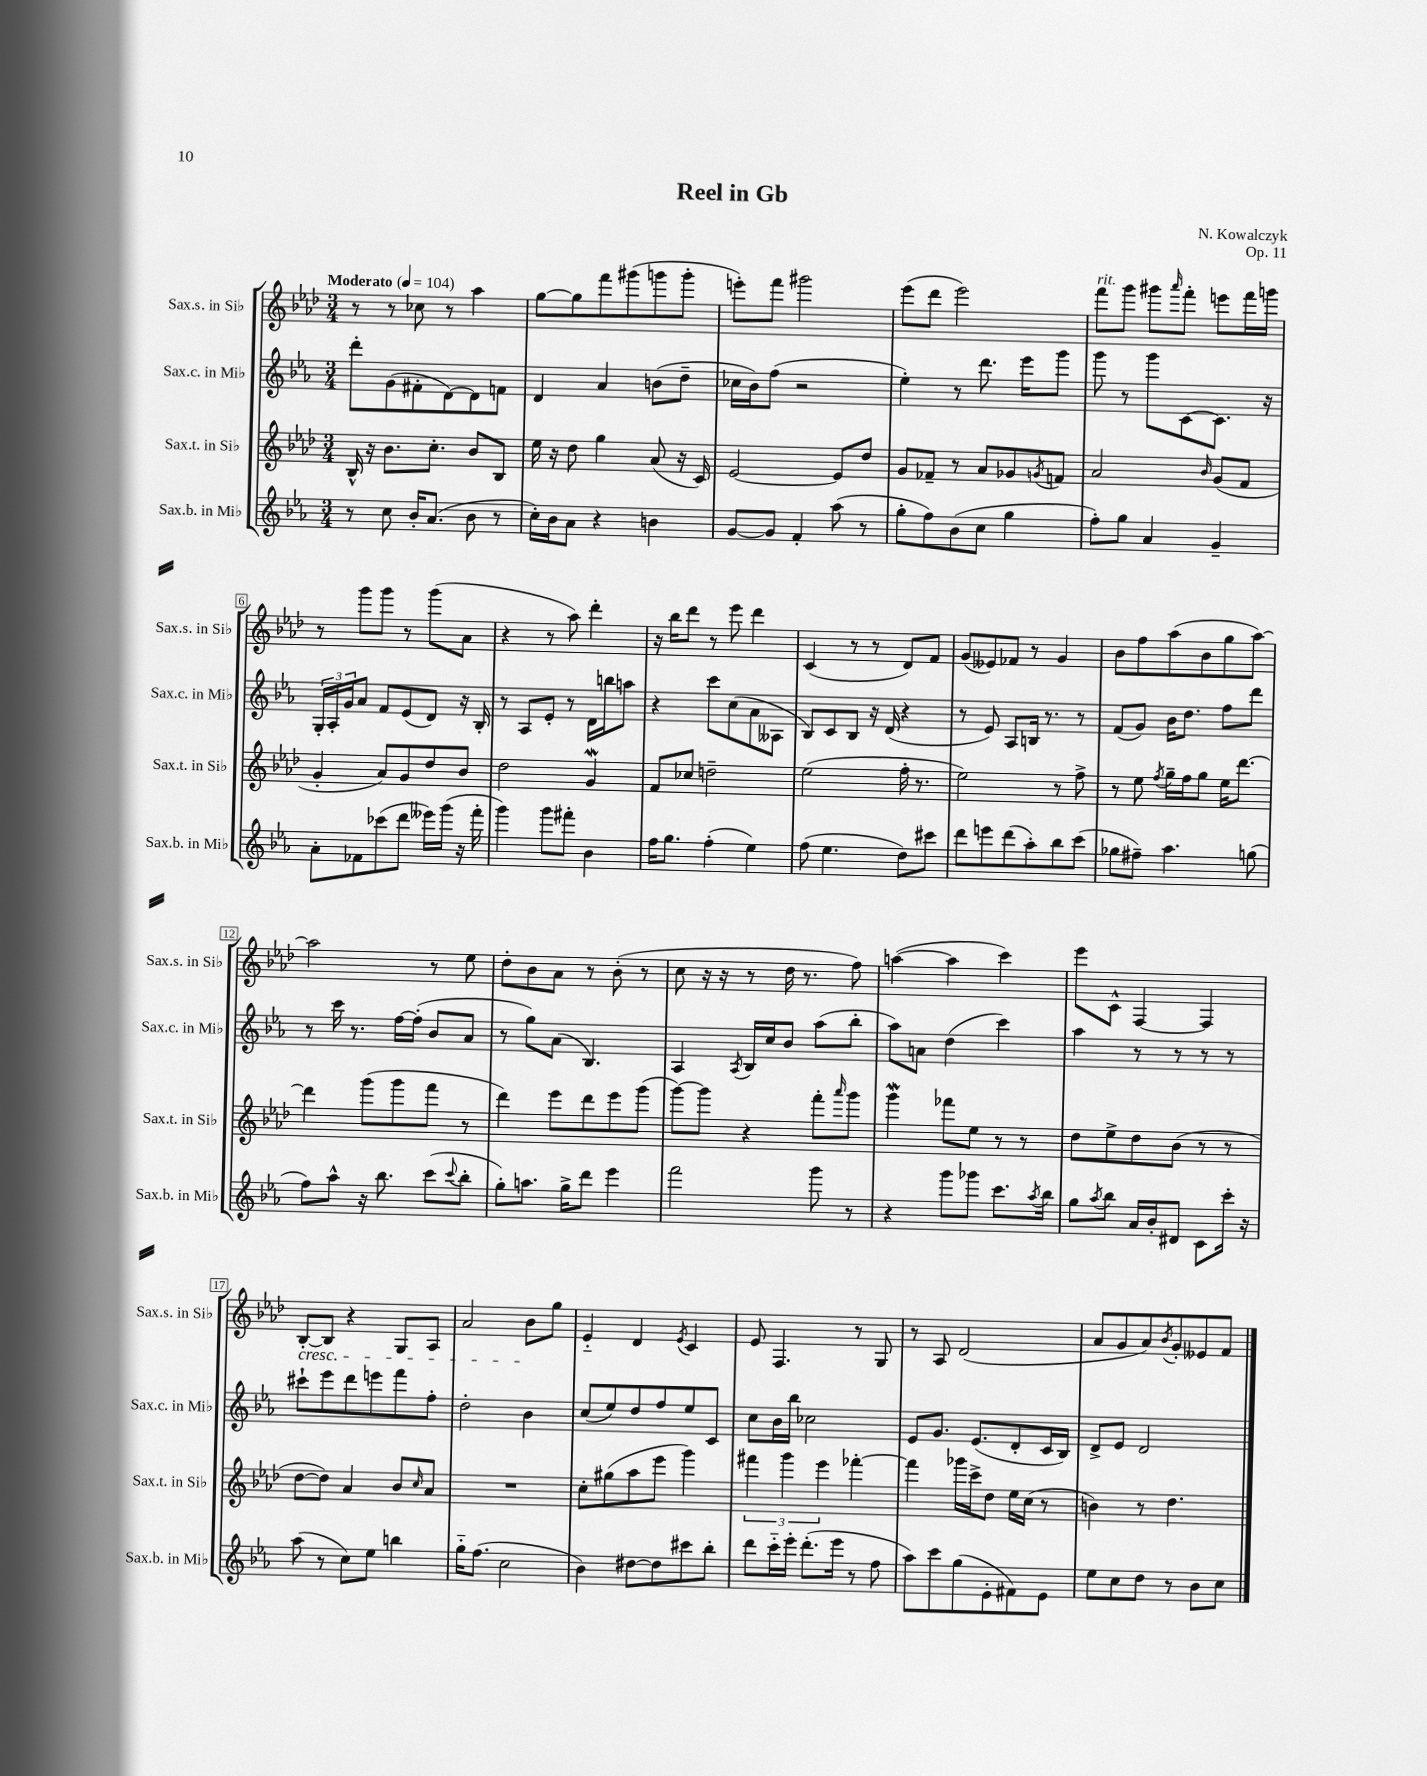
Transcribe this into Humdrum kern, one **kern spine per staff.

**kern	**kern	**kern	**kern
*part4	*part3	*part2	*part1
*staff4	*staff3	*staff2	*staff1
*I"Sax.b. in Mi♭	*I"Sax.t. in Si♭	*I"Sax.c. in Mi♭	*I"Sax.s. in Si♭
*I'Sax.b. in Mi♭	*I'Sax.t. in Si♭	*I'Sax.c. in Mi♭	*I'Sax.s. in Si♭
*clefG2	*clefG2	*clefG2	*clefG2
*k[b-e-a-]	*k[b-e-a-d-]	*k[b-e-a-]	*k[b-e-a-d-]
*M3/4	*M3/4	*M3/4	*M3/4
*MM104	*MM104	*MM104	*MM104
=1	=1	=1	=1
!	!	!	!LO:TX:a:B:t=Moderato
8r	16B-^^/	8ddd'\L	8r
.	16r	.	.
8cc\	8.b-\L	(8g\	8r
16b-'/KL	.	8f#X'\	8cc-X\
(8.a-/J	8.cc'\J	.	.
.	.	[8d\)	8r
8b-\	8b-/L	8d\]	4aa-\
8r	8B-/J	8fn\J	.
=2	=2	=2	=2
16cc'\LL)	16ee-\	4d/	[8gg\L
16b-\J	16r	.	.
8a-\J	8dd-\	.	8gg\]
4r	4gg\	4a-/	8fff\
.	.	.	(8ggg#X\
4bn\	(8a-/	(8bn\L	8gggn\
.	16r	8dd~\J	8ggg'\J
.	16c/)	.	.
=3	=3	=3	=3
[8g/L	[2e-/	16cc-X\LL	8eeen'\L)
.	.	16b-\J)	.
8g/J]	.	(8ff\J	8fff\J
4f'/	.	2r	2ggg#X\
(8aa-\	8e-/L]	.	.
8r	8dd-/J	.	.
=4	=4	=4	=4
8gg'\L	8g/L	4ee-'\)	(8eee-\L
8ff\)	8f-X~/J	.	8ddd-\J
(8b-\	8r	8r	2eee-\)
8cc\J	8a-/L	8.ddd\	.
4gg\	8g-X/	.	.
.	.	16eee-\KL	.
.	8qgn/	.	.
.	8fn/J	8ggg\J	.
=5	=5	=5	=5
!	!	!	!LO:TX:a:i:t=rit.
8ff'\L)	2a-/	8ggg\	8fff\L
8gg\J	.	8r	8ggg\J
4a-/	.	8ggg\L	8ggg#X\L
.	.	.	16qqaaa-/
.	.	[8c\	8fff'\J
.	16qqb-/	.	.
4g~/	(8g/L	8.c\J]	8eeen\L
.	8f/J	.	16fff\L
.	.	16r	16gggn\JJ
!!LO:LB:g=z
=6	=6	=6	=6
8a-'\L	4g'/	24G'/LL	8r
.	.	24A-'/	.
.	.	24g/J	.
8f-X\	.	8a-/J	8ggg\L
(8ccc-X\	8a-/L)	8f/L	8ggg\J
8ddd\J	8g/	(8e-/	8r
16eee--X\LL)	8dd-/	8d/J)	(8ggg\L
(16ggg\JJ	.	.	.
16r	8b-/J	16r	8a-\J
16fff'\	.	16B-'/	.
=7	=7	=7	=7
4ggg\)	2dd-\	8r	4r
.	.	8A-/L	.
8ggg\L	.	8e-'/J	8r
8fff#X'\J	.	8r	8aa-\)
4b-\	4gW/	16d\LL	4ddd-'\
.	.	16bbn\J	.
.	.	8aan\J	.
=8	=8	=8	=8
16ff\KL	8f/L	4r	16r
8.gg\J	.	.	16bb-\KL
.	8cc-X/J	.	8ddd-\J
(4ff'\	2ddn~\	8ccc\L	8r
.	.	(8cc\	8eee-\
4ee-\)	.	8a-\	4ddd-\
.	.	8A--X\J	.
=9	=9	=9	=9
(8ff\	(2ee-\	8B-/L)	(4c/
4.ee-\	.	8c/	.
.	.	8B-/J	8r
.	.	16r	8r
.	.	(16d/	.
8dd\L)	16ff'\	4r	8d-/L)
.	8.r	.	.
8ccc#X\J	.	.	8f/J
=10	=10	=10	=10
8ddd\L	2ee-\)	8r	(8g/L
8eeen\	.	8e-/)	8e--X/)
(8ddd\	.	8A-/L	8f-X/J
8aa-'\)	.	16Bn/Jk	8r
.	.	8.r	.
8bb-\	8r	.	4g/
(8ccc\J	8ff^\	8r	.
=11	=11	=11	=11
8gg-X\L	8r	(8f/L	8b-\L
8ff#X~\J)	8ee-\	8g/J)	8ff\
.	8qff/	.	.
4.aa-\	16gg~\LL	16b-\KL	(8aa-\
.	16ff\J	8.dd\J	.
.	8gg\J	.	8b-\
.	16ee-\KL	8ff\L	8gg\
.	[8.ddd-\J	.	.
(8ggn\	.	8ddd\J	[8aa-\J)
!!LO:LB:g=z
=12	=12	=12	=12
8ff\L)	4ddd-\]	8r	2aa-\]
8aa-^^\J	.	16ccc\	.
.	.	8.r	.
16r	(8ggg\L	.	.
8.bb-\	.	.	.
.	8ggg\	[16ff\LL	.
.	.	(16ff'\JJ]	.
(8ccc\L	8fff\J	8b-/L	8r
8qqccc/	.	.	.
8bb-'\J	8r	8a-/J	8ee-\
=13	=13	=13	=13
8gg'\L)	4ddd-\)	8r	8dd-'\L
8.aan\J	.	8gg\L)	8b-\
.	8eee-\L	(8a-\J	8a-\J
16gg^\KL	.	.	.
8ddd\J	8ddd-\	4.B-/)	8r
4eee-\	8eee-\	.	(8b-'\
.	(8ggg\J	.	8r
=14	=14	=14	=14
2fff\	[8ggg\L)	4A-/	8cc\
.	8ggg\J]	.	16r
.	.	.	16r
.	.	8qA-/	.
.	4r	16B-/LL	8r
.	.	16cc/J	.
.	.	8b-/J	16dd-\
.	.	.	8.r
8ggg\	8fff'\L	(8aa-\L	.
.	16qqaaa-/	.	.
8r	8ggg\J	8bb-'\J	8ff\)
=15	=15	=15	=15
4r	4gggW\	8aa-\L)	([4aan\
.	.	8an\J	.
8ggg\L	8fff-X\L	(4dd\	4aa\]
8ggg-X\J	8ee-\J	.	.
8.ccc\L	8r	4ccc\)	4ccc\)
.	8r	.	.
8qaa-/	.	.	.
16bb-\Jk	.	.	.
=16	=16	=16	=16
8gg\L	8dd-\L	4aa-\	8eee-\L
8qaa-/	.	.	.
8bb-\J	8ee-^\	.	8c^^\J
16a-/LL	8dd-\	8r	[4F/
16b-'/J	.	.	.
8d#X/J	(8b-\J	8r	.
8c\L	8r	8r	4F/]
16ccc'\Jk	8r	8r	.
16r	.	.	.
!!LO:LB:g=z
=17	=17	=17	=17
!	!	!	!LO:TX:b:i:t=cresc.
(8aa-\	[8dd-\L	8ccc#X`\L	[8B-'/L
8r	8dd-\J])	8eee-\	8B-/J]
8cc\L)	4a-/	8ddd\	4r
8ee-\J	.	8eeen\	.
4bbn\	8b-/L	8fff\	8G/L
.	16qqcc/	.	.
.	8a-/J	8ff'\J	8A-/J
=18	=18	=18	=18
16gg\KL	2.r	2dd'\	2a-/
(8.ff\J	.	.	.
2cc\	.	.	.
.	.	4b-\	8b-\L
.	.	.	8gg\J
=19	=19	=19	=19
4b-\)	8cc'\L	(8cc/L	4e-/
.	(8gg#X\	8ee-/)	.
[8dd#X\L	8aa-\	8dd/	4d-/
8dd#\]	8eee-\J	8ff/	.
.	.	.	8qe-/
8ccc#X\	4ggg\)	8ee-/	4c/
8bb-'\J	.	8c/J	.
=20	=20	=20	=20
8ddd\L	6fff#X\	8cc\L	8e-/
16ccc\L	.	16b-\L	4.F/
.	6ggg\	.	.
16eee-'\JJ	.	16bb-\JJ	.
(8.ddd'\L	.	2cc-X\	.
.	6eee-\	.	.
16eee-\Jk	.	.	.
8r	[4fff-X'\	.	8r
8ff\	.	.	8G/
=21	=21	=21	=21
8aa-\L)	4fff-\]	8e-/L	8r
8ccc\	.	8.g/J	8A-/
(8gg\	16ggg-X\LL	.	(2d-/
.	16ccc^\J	(8.e-/L	.
8e-'\	8dd-\J	.	.
8f#X\)	16ee-\LL	8d'/	.
.	(16cc\JJ	.	.
8e-\J	8r	16c/L	.
.	.	16B-/JJ)	.
=22	=22	=22	=22
8ee-\L	4bn\)	8d^/L	8a-/L
8cc\	.	8e-/J	8g/
8dd\J	8r	2d/	8a-/)
.	.	.	8qb-/
8r	4.dd-\	.	8g'/
8b-\L	.	.	8e--X/
8cc\J	.	.	8f/J
==	==	==	==
*-	*-	*-	*-
